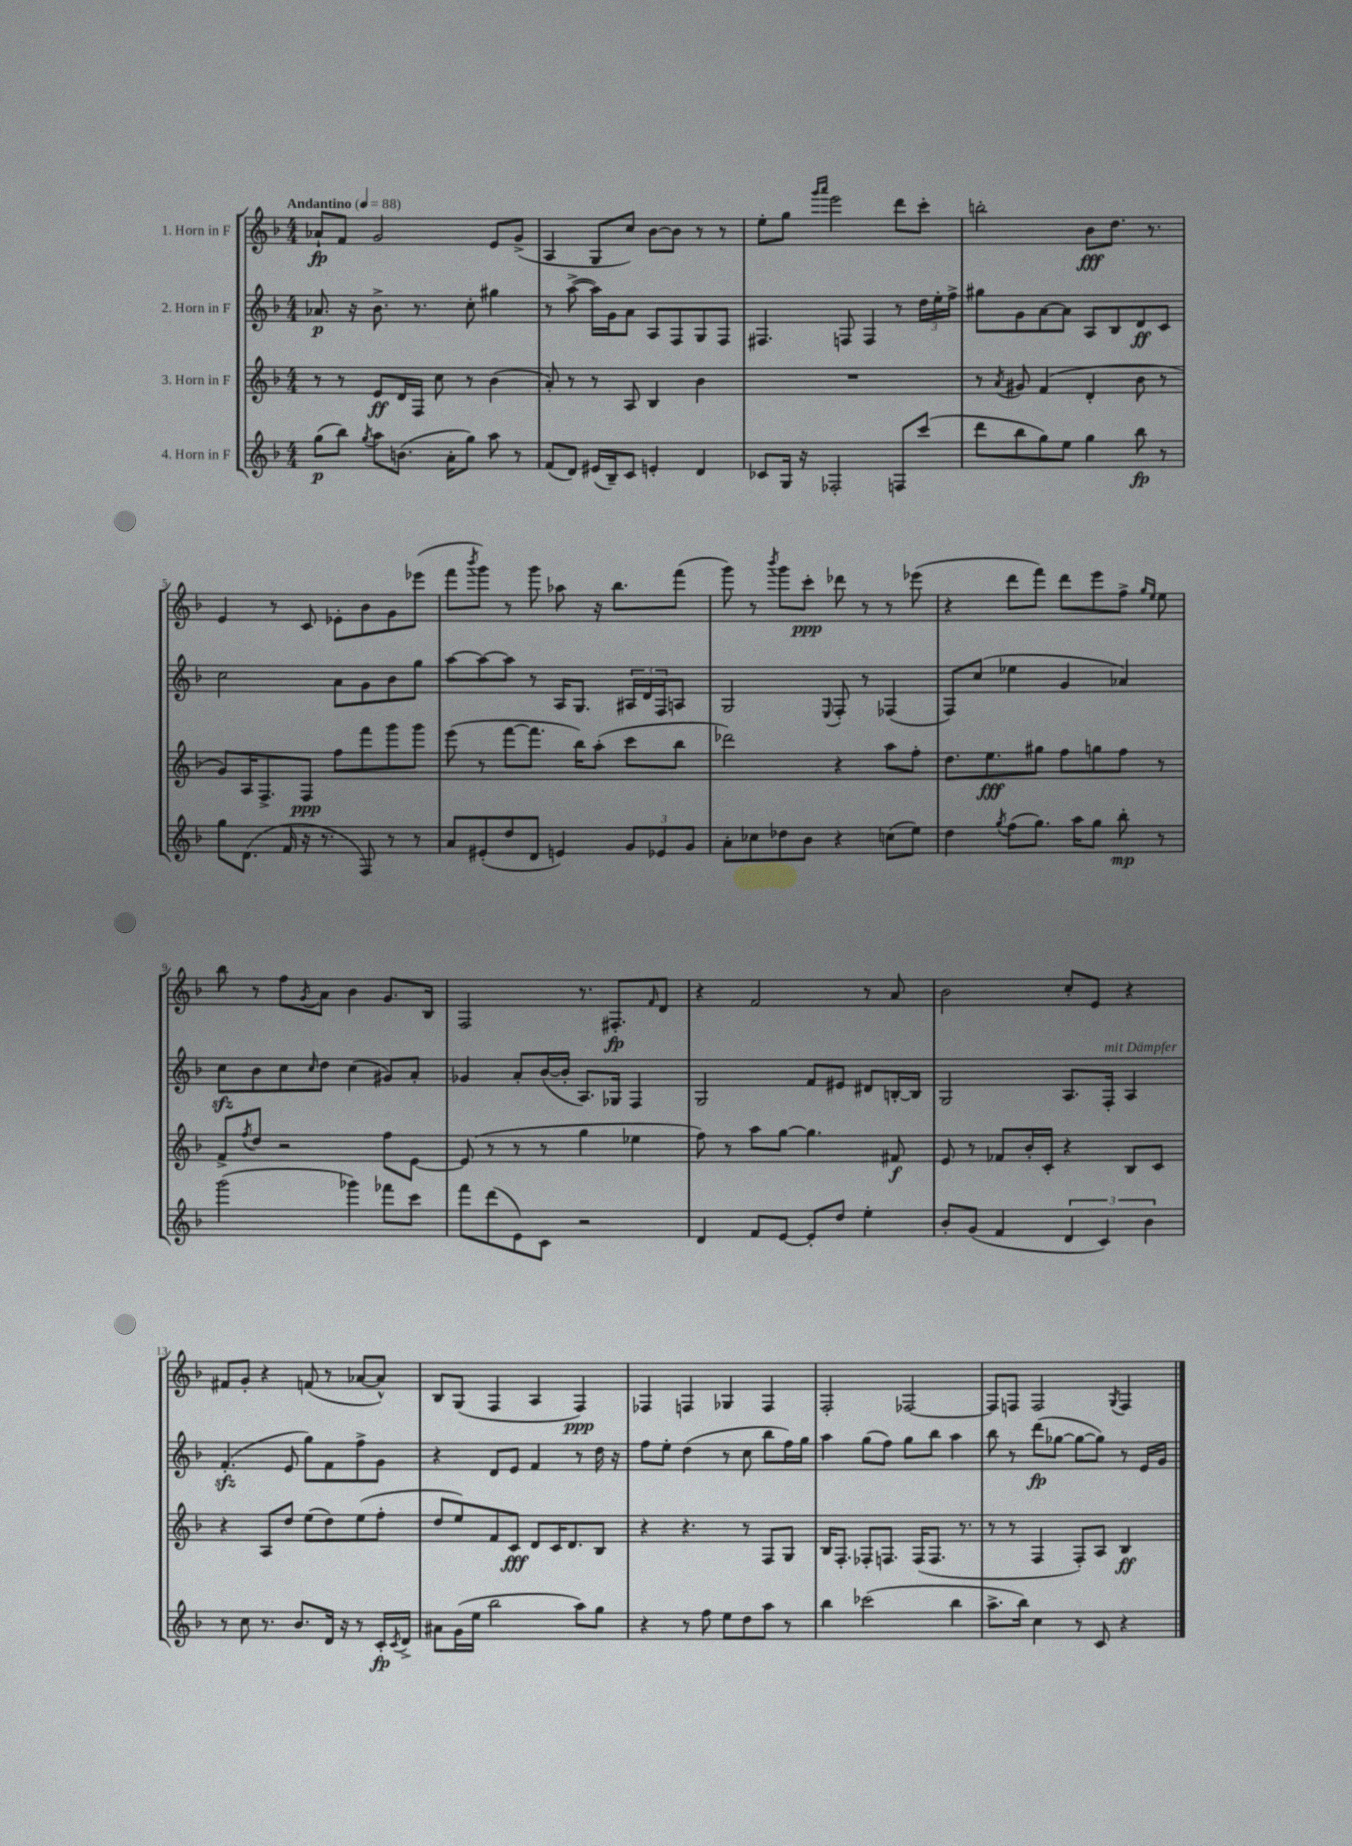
<<
\new StaffGroup <<
\new Staff = "s0" \with { instrumentName = "1. Horn in F" } {
    \clef treble \key f \major \numericTimeSignature \time 4/4 \tempo "Andantino" 4 = 88
    aes'8-!\fp f'8 g'2 e'8 g'8->( |
    a4 g8 c''8) bes'8~ bes'8 r8 r8 |
    e''8-. g''8 \grace { g'''16 a'''16 } e'''2 d'''8 c'''8-. |
    b''2-. bes'8\fff d''8. r8. |
    e'4 r8 c'8 ees'8-. bes'8 g'8 ees'''8( |
    f'''8 \acciaccatura { bes'''8 } g'''8) r8 g'''8 aes''8 r16 bes''8. f'''8( |
    g'''8) r8 \acciaccatura { bes'''8 } g'''8 c'''8-.\ppp des'''8 r8 r8 ees'''8( |
    r4 d'''8 f'''8) d'''8 e'''8 f''8-> \grace { g''16 e''16 } e''8 |
    bes''8 r8 f''8 \acciaccatura { g'8 } a'8 bes'4 g'8. bes16 |
    f2 r8. fis8.-.\fp \grace { f'16 } d'8 |
    r4 f'2 r8 a'8 |
    bes'2 c''8-. e'8 r4 |
    fis'8 g'8-. r4 f'8( r8 aes'8~ aes'8-^) |
    bes8 g8( f4 a4 f4\ppp) |
    fes4 f4 ges4 f4 |
    f2-. fes2~ |
    fes8 f8 f2 \acciaccatura { g8 } f4 \bar "|." |
}
\new Staff = "s1" \with { instrumentName = "2. Horn in F" } {
    \clef treble \key f \major \numericTimeSignature \time 4/4
    aes'8.\p r16 bes'8.-> r8. c''8-. gis''4 |
    r8 a''8~->( a''16) g'16 a'8 a8 f8 g8 f8 |
    fis4. f8 f4 r8 \tuplet 3/2 { d''16 e''16-. f''16-> } |
    gis''8 g'8 a'8~ a'8 a8 bes8 d'8\ff c'8 |
    c''2 a'8 g'8 bes'8 g''8 |
    a''8~ a''8~ a''8 r8 a16 g8. \tuplet 3/2 { ais16 d'16 f16 } a8 |
    g2 \appoggiatura { e8 } f8-. r8 fes4( |
    f8) c''8( ees''4 g'4 aes'4) |
    c''8\sfz bes'8 c''8 \grace { c''16 } d''8 c''4( gis'8) a'8-. |
    ges'4 a'8-. bes'16~( bes'16-. a8.) ges16 f4 |
    g2 f'8 eis'8 dis'8 b16~-. b16 |
    g2 a8. f16-.^\markup { \italic "mit Dämpfer" } a4 |
    f'4.-.\sfz( e'8 g''8) f'8 f''8-> g'8 |
    r4 d'8 e'8 f'4 r8 d''16 r16 |
    f''8 e''8-. d''4( r8 c''8 bes''8 f''16) g''16 |
    a''4 g''8( f''8) g''8 bes''8 a''4 |
    bes''8 r8 d'''8\fp( ges''8~ ges''8~ ges''8) r8 e'16 g'16 \bar "|." |
}
\new Staff = "s2" \with { instrumentName = "3. Horn in F" } {
    \clef treble \key f \major \numericTimeSignature \time 4/4
    r8 r8 e'8\ff d'16 f16 c''8 r8 bes'4( |
    a'8-.) r8 r8 a8 bes4 bes'4 |
    R1 |
    r8 \acciaccatura { a'8 } gis'8 f'4( d'4-. bes'8 r8 |
    g'8) a16 f8.-> f8\ppp f''8 f'''8 g'''8 g'''8 |
    e'''8( r8 f'''8~ f'''8. bes''16) a''8-.( c'''8 bes''8 |
    des'''2) r4 a''8 f''8-. |
    d''8. e''8.\fff gis''8 f''8 g''8 f''8 r8 |
    f'8-> \acciaccatura { f''8 } d''8 r2 f''8 e'8~ |
    e'8( r8 r8 r8 g''4 ees''4 |
    f''8) r8 a''8 g''8~ g''4. fis'8\f |
    e'8 r8 fes'8 bes'16-. c'16-. r4 bes8 c'8 |
    r4 a8 d''8 e''8( d''8) e''8( f''8-. |
    d''8 e''8) f'8 c'8\fff d'8 c'16 d'8. bes8 |
    r4 r4. r8 f8 g8 |
    bes16 f8.-. fes8-. f8. f16( f8. r8. |
    r8 r8 f4 f8-.) a8 bes4\ff \bar "|." |
}
\new Staff = "s3" \with { instrumentName = "4. Horn in F" } {
    \clef treble \key f \major \numericTimeSignature \time 4/4
    g''8\p( bes''8) \acciaccatura { g''8 } a''8 b'8.( a'16-. g''8) a''8 r8 |
    f'8( d'8) eis'16( bes16--) c'8 e'4-. d'4 |
    ces'8 g16 r16 fes2-. f8 c'''8( |
    d'''8 bes''8 g''8) e''8 g''4 bes''8\fp r8 |
    g''8 d'8.( f'16 r16 r8. f8) r8 r8 |
    a'8 eis'8-.( d''8 d'8 e'4) \tuplet 3/2 { g'8 ees'8 g'8 } |
    a'8-. ces''8 des''8 bes'8 r4 c''8( e''8) |
    d''4 \acciaccatura { g''8 } f''8( g''8.) a''16 g''8 bes''8-.\mp r8 |
    g'''2( ges'''4) fes'''8 c'''8 |
    f'''8 d'''8( e'8) c'8 r2 |
    d'4 f'8 e'8~ e'8-. d''8 e''4-. |
    bes'8-. g'8( f'4 \tuplet 3/2 { d'4 c'4) bes'4 } |
    r8 c''8 r8. bes'8. d'16 r16 r8 c'16-.\fp \acciaccatura { c'8 } d'16-> |
    ais'8 g'16( e''16 bes''2 a''8) g''8 |
    r4 r8 f''8 e''8 d''8 a''8 r8 |
    bes''4 ces'''2( bes''4 |
    a''8.-> bes''16) c''4 r8 c'8 r4 \bar "|." |
}
>>
>>
